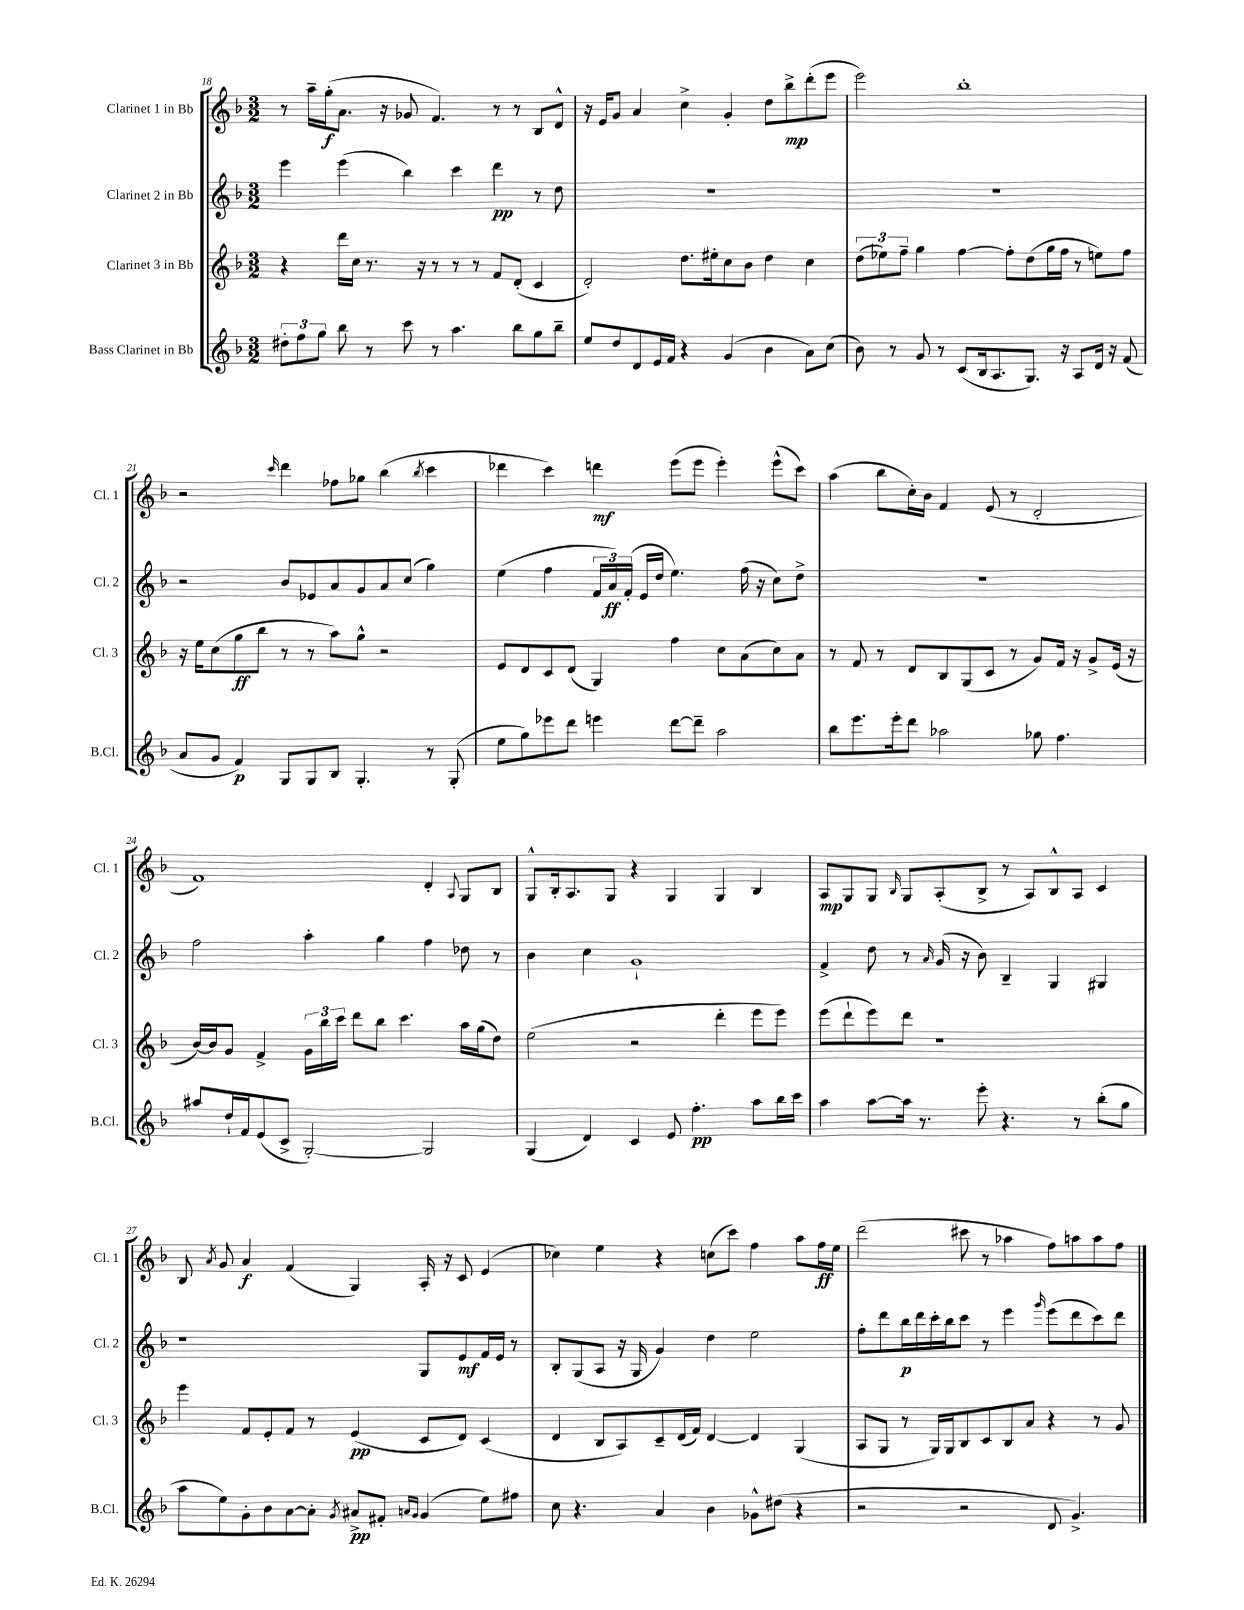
<<
\new StaffGroup <<
\new Staff = "s0" \with { instrumentName = "Clarinet 1 in Bb" shortInstrumentName = "Cl. 1" } {
    \clef treble \key f \major \numericTimeSignature \time 3/2
    \autoBeamOff r8 a''16[-- g''16-.\f( a'8.] r16 ges'8 f'4.) r8 r8 bes8[ d'8]-^ |
    r16 e'16[ g'8] a'4 c''4-> g'4-. d''8[ bes''8->\mp d'''8-.( e'''8] |
    e'''2) bes''1-. |
    r2 \grace { c'''16 } d'''4 fes''8[ ges''8] bes''4( \acciaccatura { bes''8 } c'''4 |
    des'''4 c'''4) d'''4\mf e'''8[( e'''8] e'''4-.) e'''8[-^( c'''8]) |
    a''4( bes''8[ c''16-.) bes'16] f'4 e'8( r8 d'2-. |
    f'1) d'4-. \appoggiatura { a8 } g8[ bes8] |
    g8[-^ bes16-. a8. g8] r4 g4 g4 bes4 |
    a8[\mp g8 g8] \grace { bes16 } g8[ a8-.( bes8]-> r8 a8[) bes8-^ a8] c'4 |
    bes8 \acciaccatura { a'8 } g'8 a'4\f f'4( g4) a16-. r16 c'8 e'4( |
    ces''4) e''4 r4 c''8[( c'''8]) f''4 a''8[ f''16\ff e''16] |
    d'''2( cis'''8 r8 aes''4 f''8[) a''8 a''8 f''8] \bar "|." |
}
\new Staff = "s1" \with { instrumentName = "Clarinet 2 in Bb" shortInstrumentName = "Cl. 2" } {
    \clef treble \key f \major \numericTimeSignature \time 3/2
    \autoBeamOff e'''4 e'''4( bes''4) c'''4 d'''4\pp r8 d''8 |
    R1. |
    R1. |
    r2 bes'8[ ees'8 a'8 g'8 a'8 c''8]( g''4) |
    e''4( f''4 \tuplet 3/2 { f'16[ a'16\ff) f'16]-.( } e'16[ d''16] e''4.) f''16( r16 c''8[) d''8]-> |
    R1. |
    f''2 a''4-. g''4 f''4 des''8 r8 |
    bes'4 c''4 g'1-! |
    f'4-> d''8 r8 \grace { a'16 } g'16( r16 bes'8) bes4-- g4 gis4 |
    r1 g8[ e'8\mf f'16 e'16] r8 |
    bes8[-. g8( a8] r16 g16 g'4) d''4 e''2 |
    f''8[-. d'''8 bes''16\p d'''16 c'''16-. bes''16 c'''8] r8 e'''4 \grace { g'''16 } e'''8[( d'''8 c'''8) d'''8] \bar "|." |
}
\new Staff = "s2" \with { instrumentName = "Clarinet 3 in Bb" shortInstrumentName = "Cl. 3" } {
    \clef treble \key f \major \numericTimeSignature \time 3/2
    \autoBeamOff r4 d'''16[ c''16] r8. r16 r8 r8 r8 f'8[ d'8]-.( c'4 |
    d'2-.) d''8.[ eis''16-. c''8 bes'8] d''4 c''4 |
    \tuplet 3/2 { d''8[( ees''8) f''8]-- } g''4 f''4~ f''8[-. d''8( g''16 f''16] r8 e''8[) f''8] |
    r16 e''16[ c''8( g''8\ff bes''8] r8 r8 a''8[) g''8]-^ r2 |
    e'8[ d'8 c'8 d'8]( g4) f''4 c''8[ a'8( c''8) a'8] |
    r8 f'8 r8 d'8[ bes8 g8( c'8] r8 g'8[) f'16] r16 g'8[-> e'16]( r16 |
    bes'16[~) bes'16 g'8] f'4-> \tuplet 3/2 { g'16[ bes''16 c'''16] } d'''8[ bes''8] c'''4. a''16[ g''16( d''8]) |
    e''2( r2 d'''4-. e'''8[ e'''8]) |
    e'''8[( d'''8-! e'''8) d'''8] r1 |
    e'''4 f'8[ e'8-. f'8] r8 e'4\pp( c'8[ d'8]) c'4( |
    d'4 bes8[ a8) c'8-- d'16( f'16]) d'4~ d'4 g4( |
    a8[ g8] r8 g16[) g16 bes8 c'8 bes8 a'8] r4 r8 g'8 \bar "|." |
}
\new Staff = "s3" \with { instrumentName = "Bass Clarinet in Bb" shortInstrumentName = "B.Cl." } {
    \clef treble \key f \major \numericTimeSignature \time 3/2
    \autoBeamOff \tuplet 3/2 { dis''8[-. f''8 g''8] } bes''8 r8 c'''8 r8 a''4. bes''8[ g''8 bes''8]-- |
    e''8[ d''8 d'8 e'16 f'16] r4 g'4( bes'4 a'8[) c''8]( |
    bes'8) r8 g'8 r8 c'8[( bes16 a8. g8.]) r16 a8[ d'16] r16 f'8( |
    a'8[ g'8] f'4\p) g8[ g8 bes8] g4.-. r8 g8-.( |
    e''8[ g''8) ees'''8 d'''8] e'''4 d'''8[~ d'''8]-- a''2 |
    bes''8[ e'''8. e'''16-. d'''8] aes''2 ges''8 f''4. |
    ais''8[ d''16-! f'16 e'8( c'8]-> g2~-.) g2 |
    g4( d'4) c'4 e'8 f''4.-.\pp a''8[ bes''16 c'''16] |
    a''4 a''8[~ a''16] r8. e'''8-. r4. r8 bes''8[-.( g''8] |
    a''8[ e''8) g'8-. bes'8 a'8~ a'8]-. \acciaccatura { g'8 } ais'8[->\pp fis'8]-. \grace { a'16[ g'16] } g'4( e''8[) fis''8] |
    c''8 r4. a'4 bes'4 ges'8[-^ dis''8]( r4 |
    r2 r2 d'8 g'4.->) \bar "|." |
}
>>
>>
\layout { \context { \Score currentBarNumber = #18 } }
